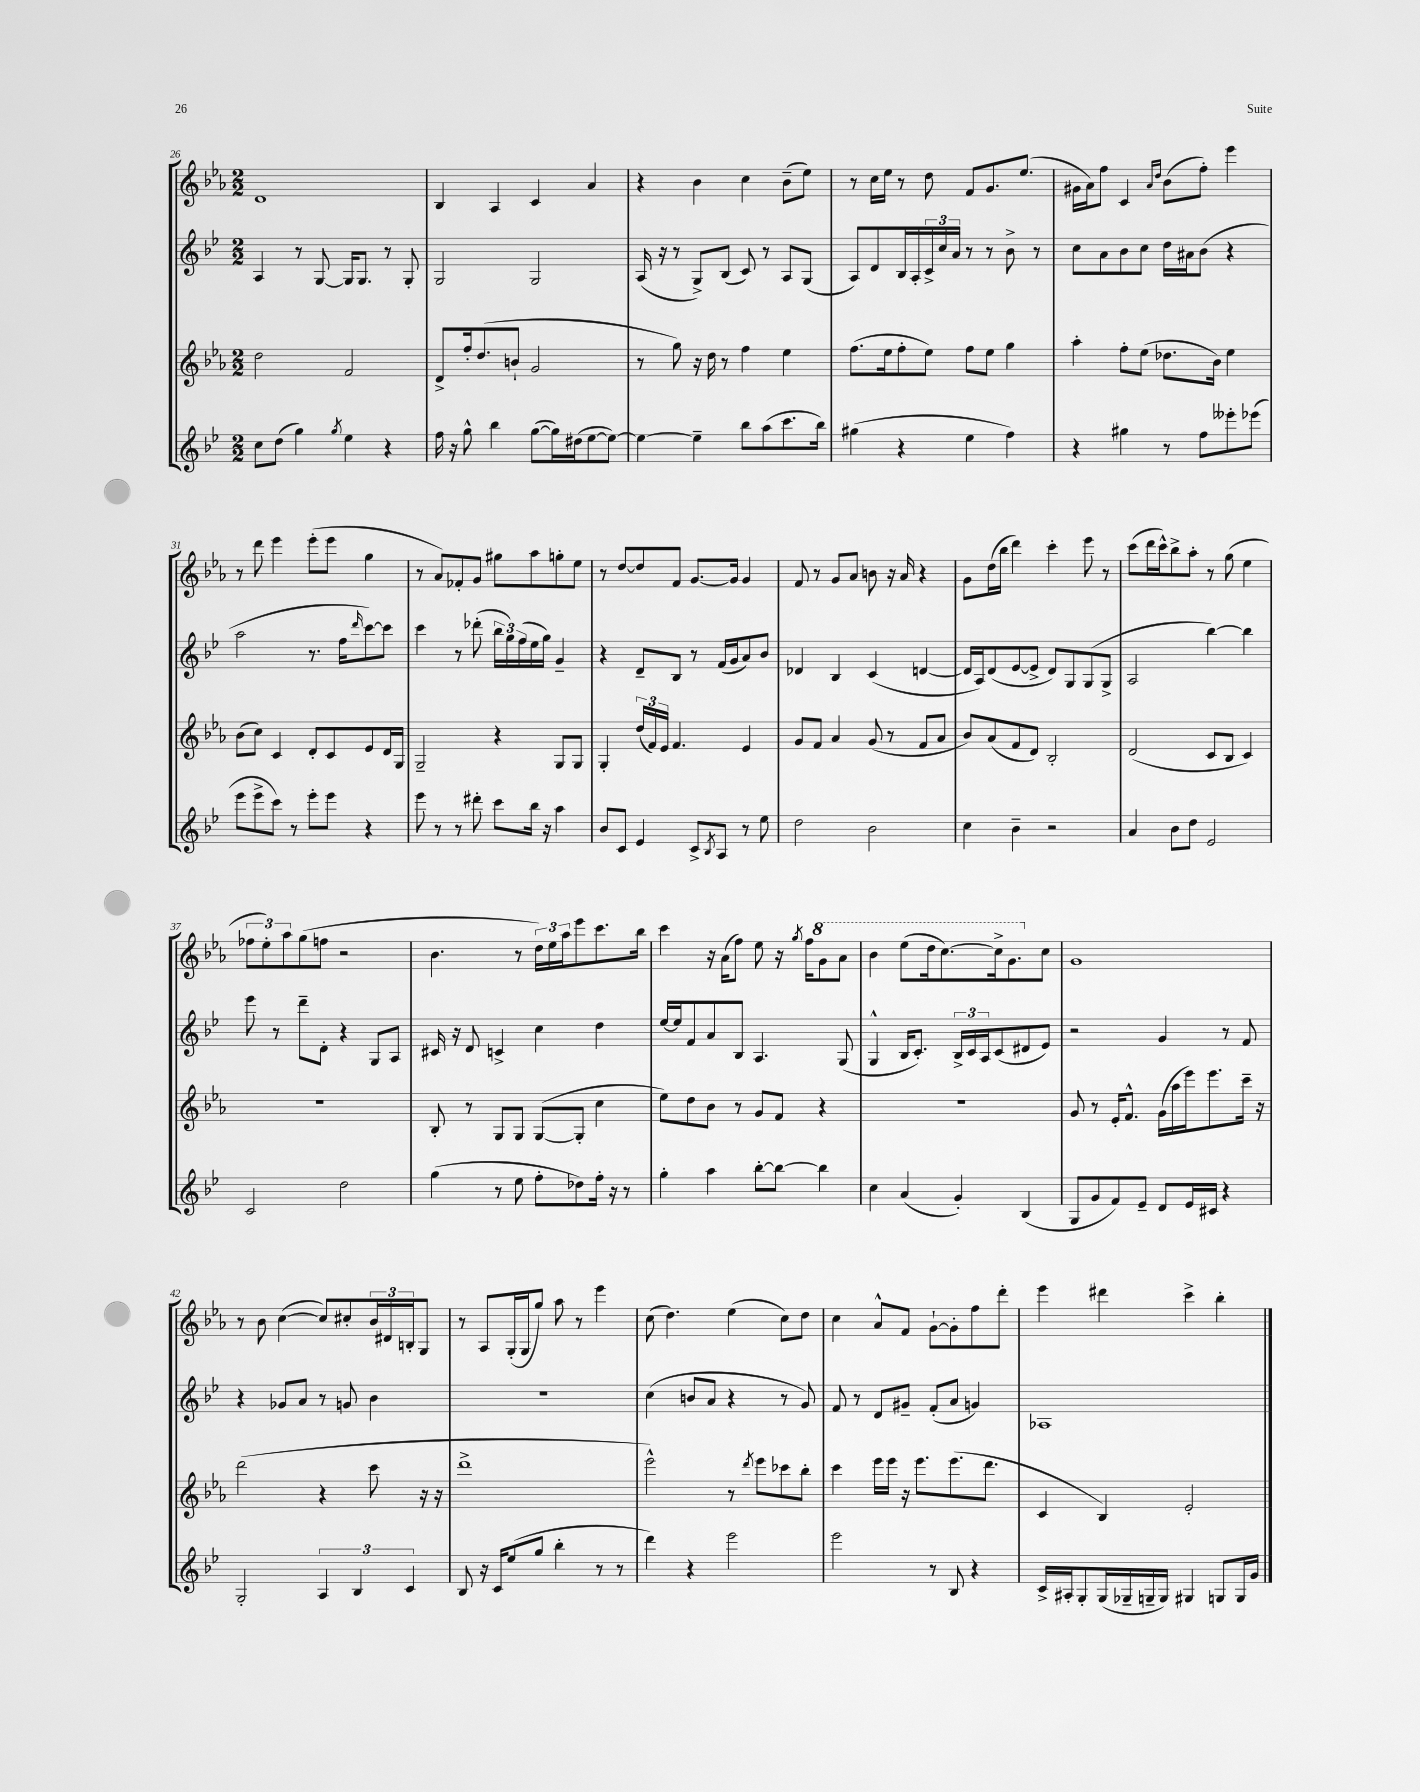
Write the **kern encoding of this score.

**kern	**kern	**kern	**kern
*staff4	*staff3	*staff2	*staff1
*clefG2	*clefG2	*clefG2	*clefG2
*k[b-e-]	*k[b-e-a-]	*k[b-e-]	*k[b-e-a-]
*M2/2	*M2/2	*M2/2	*M2/2
8cc\L	2dd\	4A/	1d
(8dd\J	.	.	.
4gg\)	.	8r	.
.	.	[8G/	.
8qgg/	.	.	.
4ee-\	2f/	16G/]LK	.
.	.	8.G/J	.
4r	.	8r	.
.	.	8G'/	.
=	=	=	=
16ff\	8d^/L	2G/	4B-/
16r	.	.	.
8gg^^\	16ff'/k	.	.
.	(8.dd/	.	.
4bb-\	.	.	4A-/
.	8b`/J	.	.
([8gg\L	2g/	2G/	4c/
16gg\]L)	.	.	.
(16dd#\J	.	.	.
[8ee-\	.	.	4a-/
8ee-\_J)	.	.	.
=	=	=	=
4ee-\_	8r	(16A/	4r
.	.	16r	.
.	8gg\)	8r	.
4ee-~\]	16r	8G^/L)	4b-\
.	16dd\	.	.
.	8r	(8B-/J	.
8bb-\L	4ff\	8c/)	4cc\
(8aa\	.	8r	.
8.ccc\	4ee-\	8A/L	(8b-~\L
.	.	(8G/J	8ee-\J)
16bb-\Jk)	.	.	.
=	=	=	=
(4gg#\	(8.ff\L	8A/L)	8r
.	.	8d/	16cc\LL
.	16ee-\k	.	16ee-\JJ
4r	8ff'\	16B-/L	8r
.	.	16A'/	.
.	8ee-\J)	24c^/	8dd\
.	.	24cc/	.
.	.	24a/JJ	.
4ee-\	8ff\L	8r	8f/L
.	8ee-\J	8r	8.g/
4ff\)	4gg\	8b-^\	.
.	.	.	(8.ee-/J
.	.	8r	.
=	=	=	=
4r	4aa-'\	8cc\L	16g#\LL
.	.	.	16a-\J)
.	.	8a\	8ff\J
4gg#\	8ff'\L	8b-\	4c/
.	(8ee-\J	8cc\J	.
.	.	.	16qqa-/LL
.	.	.	16qqdd/JJ
8r	8.dd-\L	16dd\LL	(8b-\L
.	.	16a#\J	.
8ff\L	.	(8b-\J	8ff'\J)
.	16b-\Jk)	.	.
8eee--'\	4ee-\	4r	4eee-\
(8eee-\J	.	.	.
=	=	=	=
8eee-\L	(8b-\L	2aa\	8r
8eee-^\	8cc\J)	.	8ddd\
8ccc\J)	4c/	.	4eee-\
8r	.	.	.
8eee-'\L	8d'/L	8.r	(8eee-'\L
8eee-\J	8c/	.	8eee-\J
.	.	16ff\LK	.
.	.	16qqddd/	.
4r	8e-/	[8ccc\)	4gg\
.	16d/L	8ccc\]J	.
.	16G/JJ	.	.
=	=	=	=
8eee-\	2G~/	4ccc\	8r
8r	.	.	8a-/L)
8r	.	8r	8f-'/
8ddd#'\	.	(8ddd-'\	8g/J
8ccc\L	4r	24bb-\LL	8gg#\L
.	.	24gg\)	.
.	.	(24ff\	.
16bb-\Jk	.	16ee-\	8aa-\
16r	.	16gg\JJ)	.
4aa\	8G/L	4g~/	8gg'\
.	8G/J	.	8ee-\J
=	=	=	=
8b-/L	4G'/	4r	8r
8c/J	.	.	[8dd/L
4e-/	(24dd/LL	8d~/L	8dd/]
.	24f/)	.	.
.	24e-/JJ	.	.
.	4.f/	8B-/J	8f/J
8c^/L	.	8r	[8.g/L
8qB-/	.	.	.
8A/J	.	(16f/LL	.
.	.	16g/J	16g/]Jk
8r	4e-/	8a/)	4g/
8ee-\	.	8b-/J	.
=	=	=	=
2dd\	8g/L	4d-/	8f/
.	8f/J	.	8r
.	4a-/	4B-/	8g/L
.	.	.	8a-/J
2b-\	(8g/	(4c/	8b\
.	8r	.	16r
.	.	.	16a-/
.	8f/L	[4d/	4r
.	8a-/J	.	.
=	=	=	=
4cc\	8b-/L)	16d/]LL	8g\L
.	.	16A/J)	.
.	(8a-/	(8d/	(16dd\L
.	.	.	16bb-\JJ
4b-~\	8f/	[8e-/	4ddd\)
.	8d/J)	8e-^/]J	.
2r	2B-'/	8d/L)	4ccc'\
.	.	8G/	.
.	.	(8G/	8eee-\
.	.	8G^/J	8r
=	=	=	=
4a/	(2d/	2A/	(8ccc\L
.	.	.	16ddd\L
.	.	.	16ccc^^\J)
8b-\L	.	.	8bb-^\
8dd\J	.	.	8aa-'\J
2e-/	8c/L	[4bb-\)	8r
.	8B-/J	.	(8gg\
.	4c/)	4bb-\]	4ee-\
=	=	=	=
2c/	1r	8eee-\	12ff-\L
.	.	.	12ee-'\)
.	.	8r	.
.	.	.	12aa-\
.	.	8ddd~\L	(8gg\
.	.	8d'\J	8ff\J
2dd\	.	4r	2r
.	.	8G/L	.
.	.	8A/J	.
=	=	=	=
(4gg\	8B-'/	16c#/	4.b-\
.	.	16r	.
.	8r	8d/	.
8r	8G/L	4c^/	.
8ee-\	8G/J	.	8r
8ff'\L	([8G/L	4cc\	24dd\LL)
.	.	.	24ee-\
.	.	.	24aa-\J
8dd-\)	8G'/]J	.	8eee-\
16ff'\Jk	4cc\	4dd\	8.ccc\
16r	.	.	.
8r	.	.	.
.	.	.	16bb-\Jk
=	=	=	=
4gg'\	8ee-\L)	[16ee-/LL	4ccc\
.	.	16ee-/]J	.
.	8dd\	8f/	.
4aa\	8b-\J	8a/	16r
.	.	.	(16a-\LK
.	8r	8B-/J	8ff\J)
[8bb-'\L	8g/L	4.A/	8ee-\
8bb-\_J	8f/J	.	16r
.	.	.	8qgg/
.	.	.	16ff\LK
4bb-\]	4r	.	8gg\
.	.	(8G/	8aa-\J
=	=	=	=
4cc\	1r	4G^^/	4bb-\
(4a/	.	16B-/LK	(8eee-\L
.	.	8.c'/J)	.
.	.	.	16ddd\k
.	.	.	[8.ccc\)
4g'/)	.	24B-^/LL	.
.	.	24c/	.
.	.	24A/J	.
.	.	(8c/	16ccc^\]k
.	.	.	8.gg\
(4B-/	.	8d#/	.
.	.	8e-/J)	8cc\J
=	=	=	=
8G/L	8g/	2r	1g
8g/	8r	.	.
8f/)	16e-'/LK	.	.
.	8.f^^/J	.	.
8e-~/J	.	.	.
8d/L	(16g\LL	4g/	.
.	16aa-\	.	.
16e-/L	16eee-\J)	.	.
16c#/JJ	8.eee-\	.	.
4r	.	8r	.
.	16ccc~\Jk	8f/	.
.	16r	.	.
=	=	=	=
2G'/	(2ddd\	4r	8r
.	.	.	8b-\
.	.	8g-/L	([4cc\
.	.	8a/J	.
6A/	4r	8r	8cc/]L)
.	.	8g/	8cc#'/
6B-/	.	.	.
.	8ccc\	4b-\	24b-/L
.	.	.	24d#/
6c/	.	.	24B'/J
.	16r	.	8G/J
.	16r	.	.
=	=	=	=
8B-/	1ddd^	1r	8r
16r	.	.	8A-/L
16c/LK	.	.	.
(8ee-/	.	.	(16G'/L
.	.	.	16G/J
8gg/J	.	.	8gg/J)
4bb-'\	.	.	8aa-\
.	.	.	8r
8r	.	.	4eee-\
8r	.	.	.
=	=	=	=
4ddd\)	2eee-^^\)	(4cc\	(8cc\
.	.	.	4.dd\)
4r	.	8b/L	.
.	.	8a/J	.
2eee-\	8r	4r	(4ee-\
.	8qddd/	.	.
.	8eee-\L	.	.
.	8ccc-\	8r	8cc\L)
.	8bb-'\J	8g/)	8dd\J
=	=	=	=
2eee-\	4ccc\	8f/	4cc\
.	.	8r	.
.	16eee-\LL	8d/L	8a-^^/L
.	16eee-\JJ	.	.
.	16r	8g#~/J	8f/J
.	8.eee-\L	.	.
8r	.	(8f'/L	[8g`\L
8B-/	(8.eee-\	8a/J	8g'\]
4r	.	4g/)	8ff\
.	8.ddd\J	.	.
.	.	.	8ddd'\J
=	=	=	=
16c^/LL	4c/	1A-	4eee-\
16A#'/J	.	.	.
8G'/	.	.	.
(16G/L	4B-/)	.	4ddd#\
16G-~/	.	.	.
16G~/	.	.	.
16G/JJ)	.	.	.
4G#/	2e-'/	.	4ccc^\
8G/L	.	.	4bb-'\
16G/L	.	.	.
16g/JJ	.	.	.
==	==	==	==
*-	*-	*-	*-
